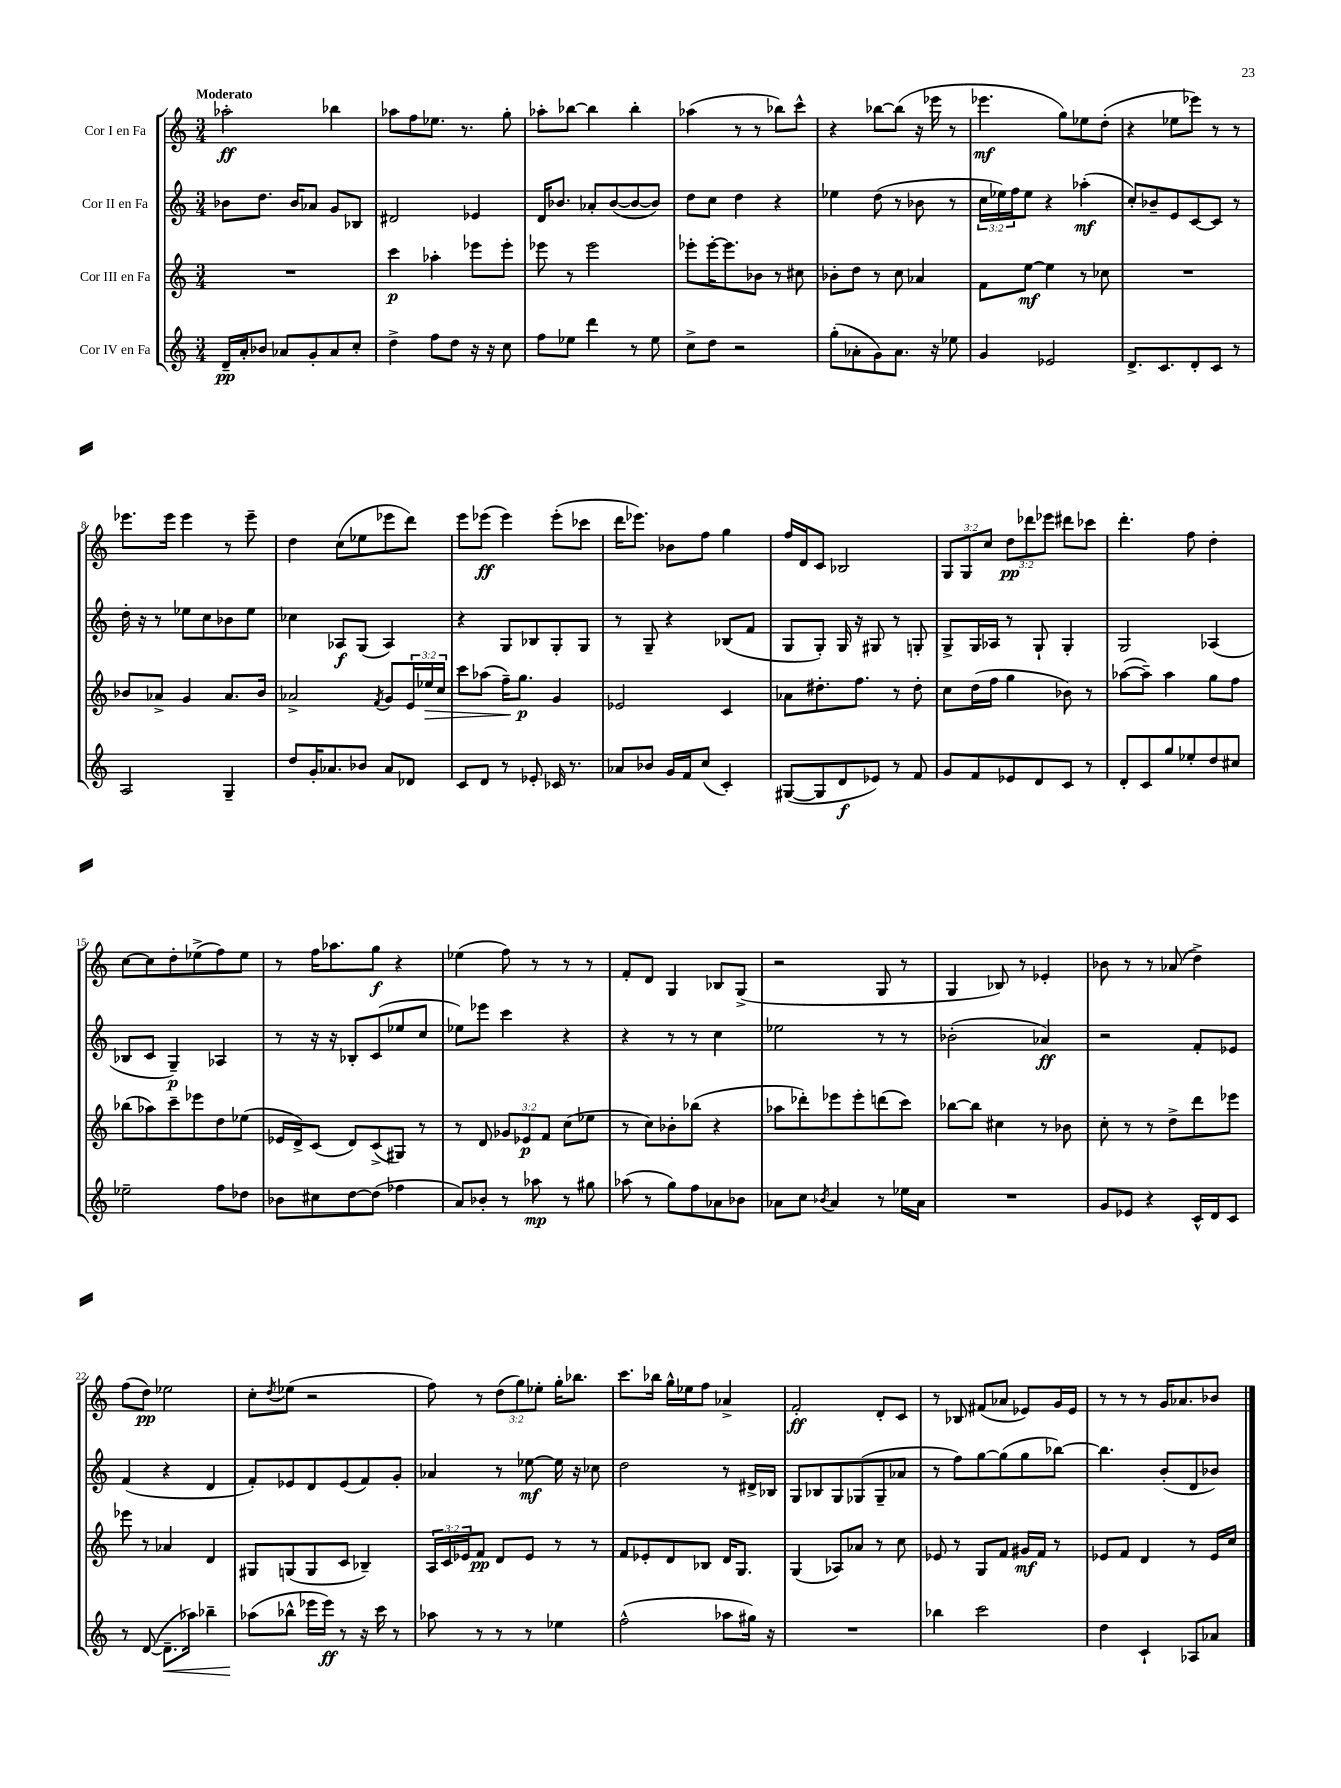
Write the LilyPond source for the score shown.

<<
\new StaffGroup <<
\new Staff = "s0" \with { instrumentName = "Cor I en Fa" } {
    \clef treble \key c \major \numericTimeSignature \time 3/4 \override Staff.TupletNumber.text = #tuplet-number::calc-fraction-text \tempo "Moderato"
    aes''2-.\ff bes''4 |
    aes''8 f''8 ees''8. r8. g''8-. |
    aes''8-. bes''8~ bes''4 bes''4-. |
    aes''4( r8 r8 bes''8) c'''8-^ |
    r4 bes''8~ bes''8( r16 ees'''16 r8 |
    ees'''4.\mf g''8) ees''8 d''8-.( |
    r4 ees''8 ees'''8) r8 r8 |
    ees'''8. ees'''16 ees'''4 r8 ees'''8-- |
    d''4 c''8( ees''8 ees'''8 d'''8) |
    e'''8 ees'''8\ff( ees'''4) ees'''8-.( ces'''8 |
    d'''16 ees'''8.) bes'8 f''8 g''4 |
    f''16 d'16 c'8 bes2 |
    \tuplet 3/2 { g8 g8 c''8 } \tuplet 3/2 { d''8\pp des'''8 ees'''8 } dis'''8 ces'''8 |
    d'''4.-. f''8 d''4-. |
    c''8~ c''8 d''8-. ees''8->( f''8) ees''8 |
    r8 f''16 aes''8. g''8\f r4 |
    ees''4( f''8) r8 r8 r8 |
    f'8-. d'8 g4 bes8 g8->( |
    r2 g8 r8 |
    g4 bes8) r8 ees'4-. |
    bes'8 r8 r8 aes'8( d''4->) |
    f''8( d''8\pp) ees''2 |
    c''8-. \acciaccatura { d''8 } ees''8( r2 |
    f''8) r8 \tuplet 3/2 { d''8( g''8) ees''8-. } g''16-. bes''8. |
    c'''8. bes''16 g''16-^ ees''16 f''8 aes'4-> |
    f'2-.\ff d'8-. c'8 |
    r8 bes8 fis'8( aes'8 ees'8) g'16 ees'16 |
    r8 r8 r8 g'16 aes'8. bes'8 \bar "|." |
}
\new Staff = "s1" \with { instrumentName = "Cor II en Fa" } {
    \clef treble \key c \major \numericTimeSignature \time 3/4 \override Staff.TupletNumber.text = #tuplet-number::calc-fraction-text
    bes'8 d''8. bes'16 aes'8 g'8 bes8 |
    dis'2 ees'4 |
    d'16 bes'8. aes'8-. bes'8~( bes'8~ bes'8) |
    d''8 c''8 d''4 r4 |
    ees''4 d''8( r8 bes'8 r8 |
    \tuplet 3/2 { c''16 ees''16) f''16 } ees''8 r4 aes''4-.\mf( |
    c''8-.) bes'8-- e'8 c'8~ c'8 r8 |
    d''16-. r16 r8 ees''8 c''8 bes'8 ees''8 |
    ces''4 aes8\f g8( aes4) |
    r4 g8 bes8 g8-. g8 |
    r8 g8-- r4 bes8( f'8 |
    g8 g8-.) g16 r16 gis8 r8 g8-. |
    g8-> g16 aes16 r8 g8-! g4-. |
    g2 aes4( |
    bes8 c'8 g4--\p) aes4 |
    r8 r16 r16 bes8-. c'8( ees''8 c''8 |
    ees''8) ees'''8 c'''4 r4 |
    r4 r8 r8 c''4 |
    ees''2 r8 r8 |
    bes'2-.( aes'4\ff) |
    r2 f'8-. ees'8 |
    f'4( r4 d'4 |
    f'8-.) ees'8 d'8 ees'8( f'8) g'8-. |
    aes'4 r8 ees''8~\mf ees''16 r16 ces''8 |
    d''2 r8 dis'16-> bes16 |
    g8 bes8 g8 ges8( ges8-- aes'8 |
    r8 f''8) g''8~ g''8( g''8 bes''8~) |
    bes''4. b'8-.( d'8 bes'8) \bar "|." |
}
\new Staff = "s2" \with { instrumentName = "Cor III en Fa" } {
    \clef treble \key c \major \numericTimeSignature \time 3/4 \override Staff.TupletNumber.text = #tuplet-number::calc-fraction-text
    R2. |
    c'''4\p aes''4-. ees'''8 ees'''8-. |
    ees'''8 r8 ees'''2 |
    ees'''8-. ees'''16~-. ees'''8. bes'8 r8 cis''8 |
    bes'8-. d''8 r8 c''8 aes'4 |
    f'8 e''8~\mf e''4 r8 ces''8 |
    R2. |
    bes'8 aes'8-> g'4 aes'8. bes'16 |
    aes'2-> \acciaccatura { f'8 } g'8 \tuplet 3/2 { e'16 ees''16\> c''16 } |
    c'''8 aes''8( f''16--\!) g''8.\p g'4 |
    ees'2 c'4 |
    aes'8 dis''8.-. f''8. r8 dis''8-. |
    c''8 d''16( f''16 g''4 bes'8) r8 |
    aes''8~( aes''8--) aes''4 g''8 f''8 |
    bes''8( aes''8) c'''8-- ees'''8 d''8 ees''8( |
    ees'16 d'16->) c'8( d'8) c'8->( gis8) r8 |
    r8 d'8 \tuplet 3/2 { ges'8 ees'8\p f'8 } c''8( ees''8 |
    r8 c''8) bes'8-. bes''8( r4 |
    aes''8 des'''8-.) ees'''8 ees'''8-. d'''8( c'''8) |
    bes''8~ bes''8 cis''4 r8 bes'8 |
    c''8-. r8 r8 d''8-> d'''8 ees'''8 |
    ees'''8 r8 aes'4 d'4 |
    gis8 g8( g8 c'8 bes4--) |
    \tuplet 3/2 { a16 c'16 ees'16 } f'8\pp d'8 ees'8 r8 r8 |
    f'8 ees'8-. d'8 bes8 d'16 g8. |
    g4( aes8) aes'8 r8 c''8 |
    ees'8 r8 g8 f'8 gis'16\mf f'16 r8 |
    ees'8 f'8 d'4 r8 ees'16 c''16 \bar "|." |
}
\new Staff = "s3" \with { instrumentName = "Cor IV en Fa" } {
    \clef treble \key c \major \numericTimeSignature \time 3/4
    d'16--\pp a'16-. bes'8 aes'8 g'8-. aes'8 c''8-. |
    d''4-> f''8 d''8 r16 r16 c''8 |
    f''8 ees''8 d'''4 r8 ees''8 |
    c''8-> d''8 r2 |
    g''8-.( aes'8-. g'8) aes'8. r16 ees''8 |
    g'4 ees'2 |
    d'8.-> c'8. d'8-. c'8 r8 |
    a2 g4-- |
    d''8 g'16-. aes'8. bes'8 aes'8 des'8 |
    c'8 d'8 r8 ees'8-. ces'16 r8. |
    aes'8 bes'8 g'16 f'16 c''8( c'4-.) |
    gis8~( gis8 d'8\f ees'8) r8 f'8 |
    g'8 f'8 ees'8 d'8 c'8 r8 |
    d'8-. c'8 g''8 ees''8-. d''8 cis''8 |
    ees''2-- f''8 des''8 |
    bes'8 cis''8 d''8~ d''8( fes''4 |
    a'8) bes'8-. r8 aes''8\mp r8 gis''8 |
    aes''8( r8 g''8) f''8 aes'8 bes'8 |
    aes'8 c''8 \acciaccatura { bes'8 } aes'4 r8 ees''16 aes'16 |
    R2. |
    g'8 ees'8 r4 c'16-^ d'16 c'8 |
    r8 d'8~( d'8.--\< aes''16) bes''4-- |
    aes''8\!( bes''8-^ ees'''16 ees'''16\ff) r8 r16 c'''16 r8 |
    aes''8 r8 r8 r8 ees''4 |
    f''2-^( aes''8 gis''16) r16 |
    R2. |
    bes''4 c'''2 |
    d''4 c'4-! aes8 aes'8 \bar "|." |
}
>>
>>
